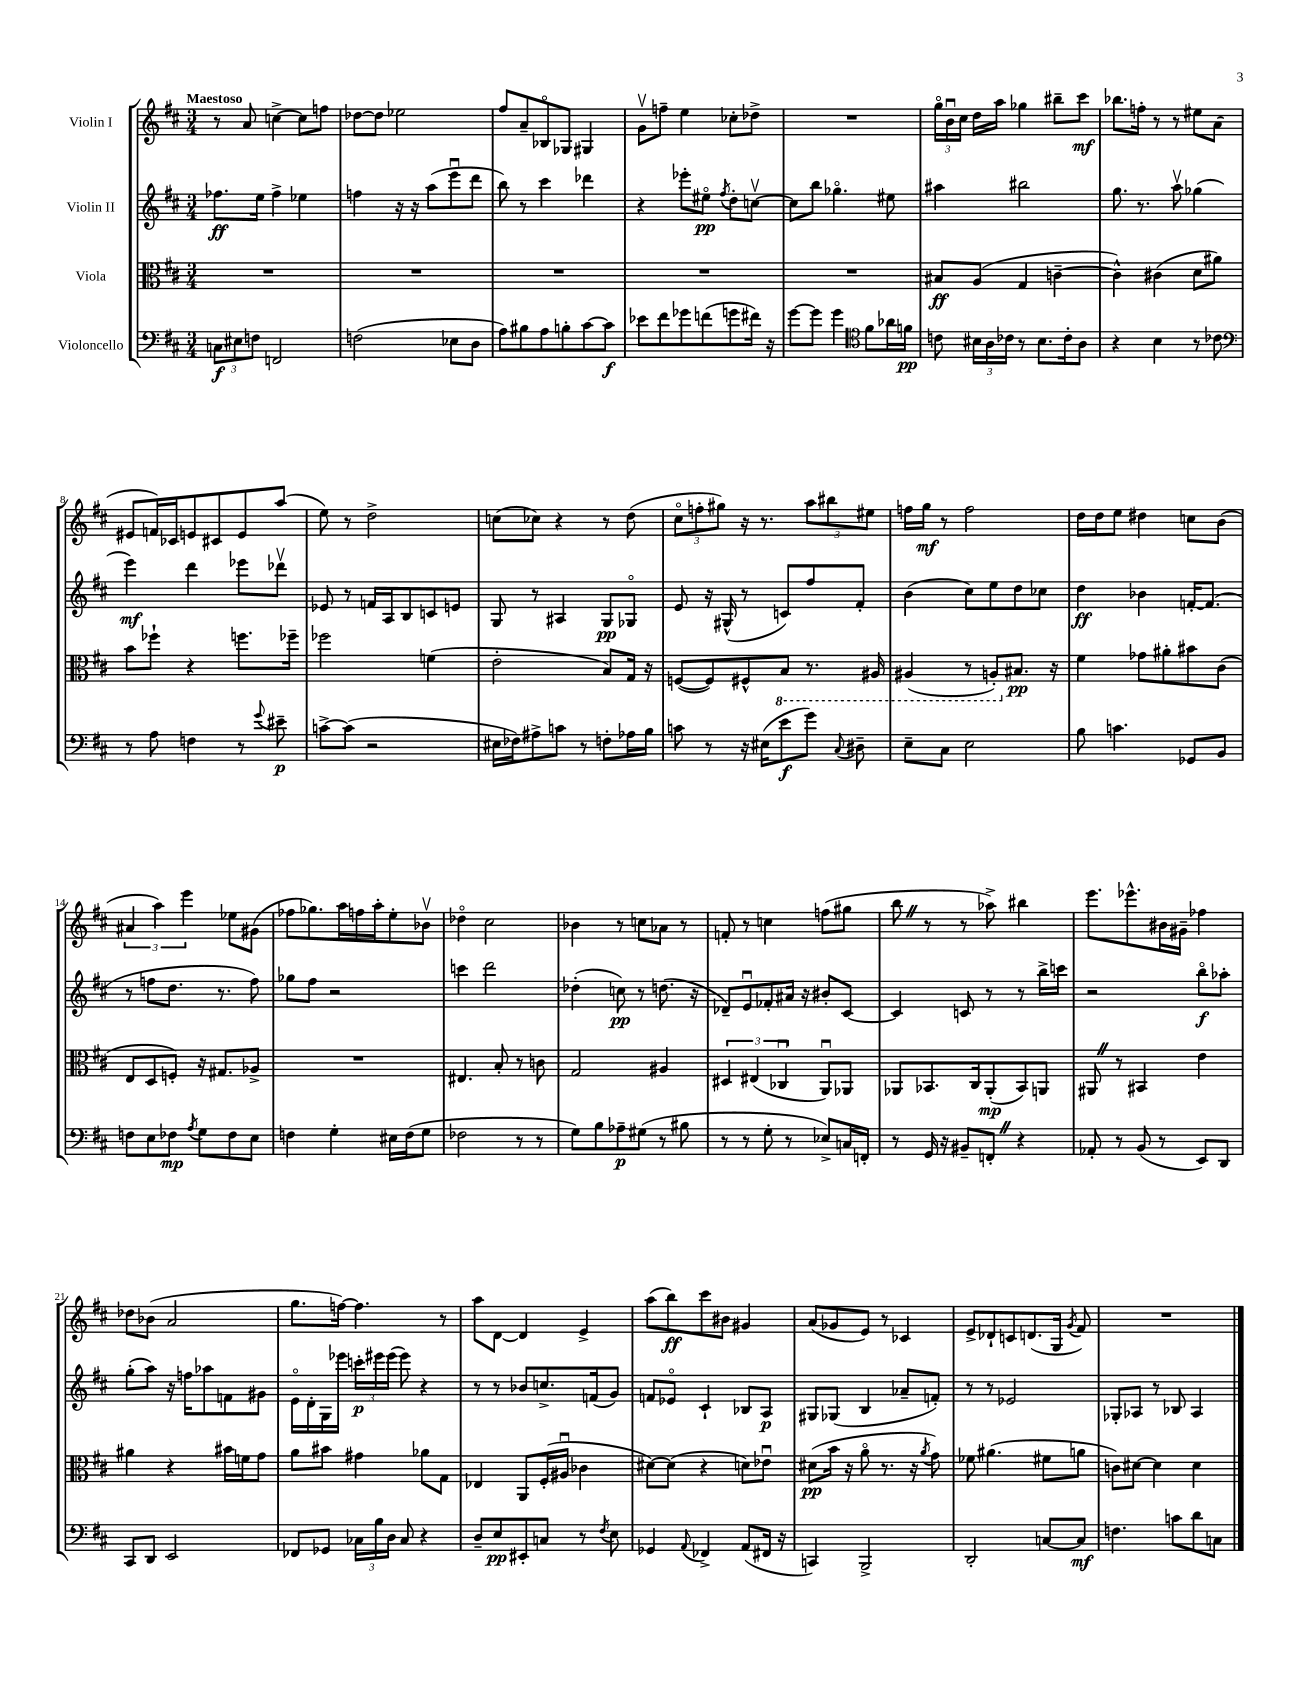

**kern	**kern	**kern	**kern
*staff4	*staff3	*staff2	*staff1
*clefF4	*clefC3	*clefG2	*clefG2
*k[f#c#]	*k[f#c#]	*k[f#c#]	*k[f#c#]
*M3/4	*M3/4	*M3/4	*M3/4
12C	2.r	8.ff-	8r
12E#	.	.	.
.	.	.	8a
12F	.	.	.
.	.	16ee	.
2FF	.	4ff-^	[4cc^
.	.	4ee-	8cc]
.	.	.	8ff
=	=	=	=
(2F	2.r	4ff	[8dd-
.	.	.	8dd-]
.	.	16r	2ee-
.	.	16r	.
.	.	(8aa	.
8E-	.	8eeeu	.
8D	.	8ddd	.
=	=	=	=
8A)	2.r	8bb)	8ff#
8B#	.	8r	8a~
8A	.	4ccc#	8B-o
8B'	.	.	8G-
[8c#	.	4ddd-	4G#
8c#]	.	.	.
=	=	=	=
8e-	2.r	4r	8gv
8f#	.	.	8ff~
8g-	.	8eee-'	4ee
(8f	.	8ee#o	.
.	.	8qff#	.
8g	.	8dd'	8cc-'
16f#)	.	[8ccv	8dd-^
16r	.	.	.
=	=	=	=
[8g	2.r	8cc]	2.r
8g]	.	8bb	.
4g	.	4.gg-o	.
*clefC4	*	*	*
8f#	.	.	.
16a-	.	8ee#	.
16f	.	.	.
=	=	=	=
8c	8B#	4aa#	24ggo
.	.	.	24bu
.	.	.	24cc#
24B#	(8A	.	16dd
24A	.	.	.
.	.	.	16aa
24c-	.	.	.
8r	4G	2bb#	4gg-
8.B#	.	.	.
.	[4c~	.	8bb#~
16c-'	.	.	.
8A	.	.	8ccc#
=	=	=	=
4r	4c^^])	8.gg	8.bb-
.	.	8.r	16ff'
4B	(4c#	.	8r
.	.	8aav	8r
8r	8d	(4gg-	8ee#
8c-	8a#)	.	(8a
=	=	=	=
*clefF4	*	*	*
8r	8b	4eee)	8e#
8A	8ff-`	.	16f)
.	.	.	16c-
4F	4r	4ddd	8e
.	.	.	8c#
8r	8.ff	8eee-	8e
8qqg	.	.	.
8e#~	.	8ddd-v	(8aa
.	16ff-~	.	.
=	=	=	=
[8c^	2ff-	8e-	8ee)
(8c]	.	8r	8r
2r	.	16f	2dd^
.	.	16A	.
.	.	8B	.
.	(4f	8c	.
.	.	8e	.
=	=	=	=
16E#	2e'	8G	(8cc
16F-)	.	.	.
8A#^	.	8r	8cc-)
8c	.	4A#	4r
8r	.	.	.
8F'	8B)	8G	8r
16A-	16G	8G-o	(8dd
16B	16r	.	.
=	=	=	=
8c	([8F	8e	12cc#o
.	.	.	12ff'
8r	8F])	16r	.
.	.	.	12gg#)
.	.	(16G#^^	.
16r	8F#^^	8r	16r
(16E#	.	.	8.r
8e	8BB	8c)	.
8g)	8.r	8ff#	12aa
.	.	.	12bb#
8qqC#	.	.	.
8D#~	.	8f#'	.
.	.	.	12ee#
.	16AA#	.	.
=	=	=	=
8E~	(4AA#	(4b	16ff
.	.	.	16gg
8C#	.	.	8r
2E	8r	8cc#)	2ff
.	8AA')	8ee	.
.	8.B#	8dd	.
.	.	8cc-	.
.	16r	.	.
=	=	=	=
8B	4f#	4dd	16dd
.	.	.	16dd
4.c	.	.	8ee
.	8g-	4b-	4dd#
.	8a#'	.	.
8GG-	8b#	[16f'	8cc
.	.	(8.f]	.
8BB	(8c#	.	(8b
=	=	=	=
8F	8E	8r	6a#
8E	8D	8ff	.
.	.	.	6aa)
8F-	8F')	8.dd	.
.	.	.	6eee
8qA	.	.	.
8G	16r	.	.
.	8.G#	8.r	.
8F-	.	.	8ee-
8E	8A-^	8ff)	(8g#
=	=	=	=
4F	2.r	8gg-	8ff-
.	.	8ff#	8.gg-)
4G'	.	2r	.
.	.	.	16aa
.	.	.	16ff
.	.	.	16aa'
16E#	.	.	8ee'
(16F	.	.	.
8G	.	.	8b-v
=	=	=	=
2F-	4.E#	4ccc	4dd-o
.	.	2ddd	2cc#
.	8B'	.	.
8r	8r	.	.
8r	8c	.	.
=	=	=	=
8G)	2G	(4dd-'	4b-
8B	.	.	.
8A-~	.	8cc)	8r
(8G#	.	8r	8cc
8r	4A#	(8.dd	8a-
8B#	.	.	8r
.	.	16r	.
=	=	=	=
8r	6D#	8d-~)	8f'
8r	.	8eu	8r
.	(6E#	.	.
8G'	.	8f-'	4cc
.	6C-u	.	.
8r	.	16a#	.
.	.	16r	.
8E-^)	8AAu)	8b#'	(8ff
16C	8AA-	[8c#	8gg#
16FF'	.	.	.
=	=	=	=
8r	8AA-	4c#]	8bb
16GG	8.BB-	.	8r
16r	.	.	.
8BB#~	.	8c	8r
.	16C#	.	.
8FF'	(8AA-'	8r	8aa-^)
4r	8BB-)	8r	4bb#
.	8AA	16bb^	.
.	.	16ccc	.
=	=	=	=
8AA-'	8AA#	2r	8.eee
8r	8r	.	.
.	.	.	8.eee-^^
(8BB	4BB#	.	.
8r	.	.	16b#
.	.	.	16g#~
8EE)	4e	8bbo	4ff-
8DD	.	8aa-'	.
=	=	=	=
8CC#	4a#	(8gg'	8dd-
8DD	.	8aa)	(8b-
2EE	4r	16r	2a
.	.	16ff	.
.	.	8aa-	.
.	16b#	8f	.
.	16f	.	.
.	8g	8g#	.
=	=	=	=
8FF-	8a	16eo	8.gg
.	.	16d'	.
8GG-	8b#	16G	.
.	.	16eee-	[16ff)
24C-	4g#	24ccc'	4.ff]
24B	.	24eee#	.
24D	.	(24eee#	.
8C-	.	8eee#)	.
4r	8a-	4r	.
.	8G	.	8r
=	=	=	=
8D~	4E-	8r	8aa
8E	.	8r	[8d
8EE#'	8AA	8b-	4d]
8C	(16F#'	8.cc^	.
.	16A#u	.	.
8r	4c-	.	4e^
.	.	(16f	.
8qF#	.	.	.
8E	.	8g)	.
=	=	=	=
4GG-	[8d#)	8f	(8aa
.	(8d#]	8e-o	8bb)
8qqAA	.	.	.
4FF-^	4r	4c#`	8ccc#
.	.	.	8b#
(8AA	8d)	8B-	4g#
16FF#	8e-u	8A	.
16r	.	.	.
=	=	=	=
4CC)	(8d#	8G#	(8a
.	16b	(8G-	8g-
.	16r	.	.
2BBB^	8ao	4B	8e)
.	8.r	.	8r
.	.	8a-~	4c-
.	16r	.	.
.	8qa	.	.
.	8g)	8f')	.
=	=	=	=
2DD'	8f-	8r	8e^
.	(4.a#	8r	8d-`
.	.	2e-	8c
.	.	.	(8.d
[8C	8f#	.	.
.	.	.	16G
.	.	.	8qg
8C]	8a	.	8f#)
=	=	=	=
4.F	8c)	8G-'	2.r
.	[8d#	8A-	.
.	4d#]	8r	.
8c	.	8B-	.
8d	4d#	4A-	.
8C	.	.	.
==	==	==	==
*-	*-	*-	*-
